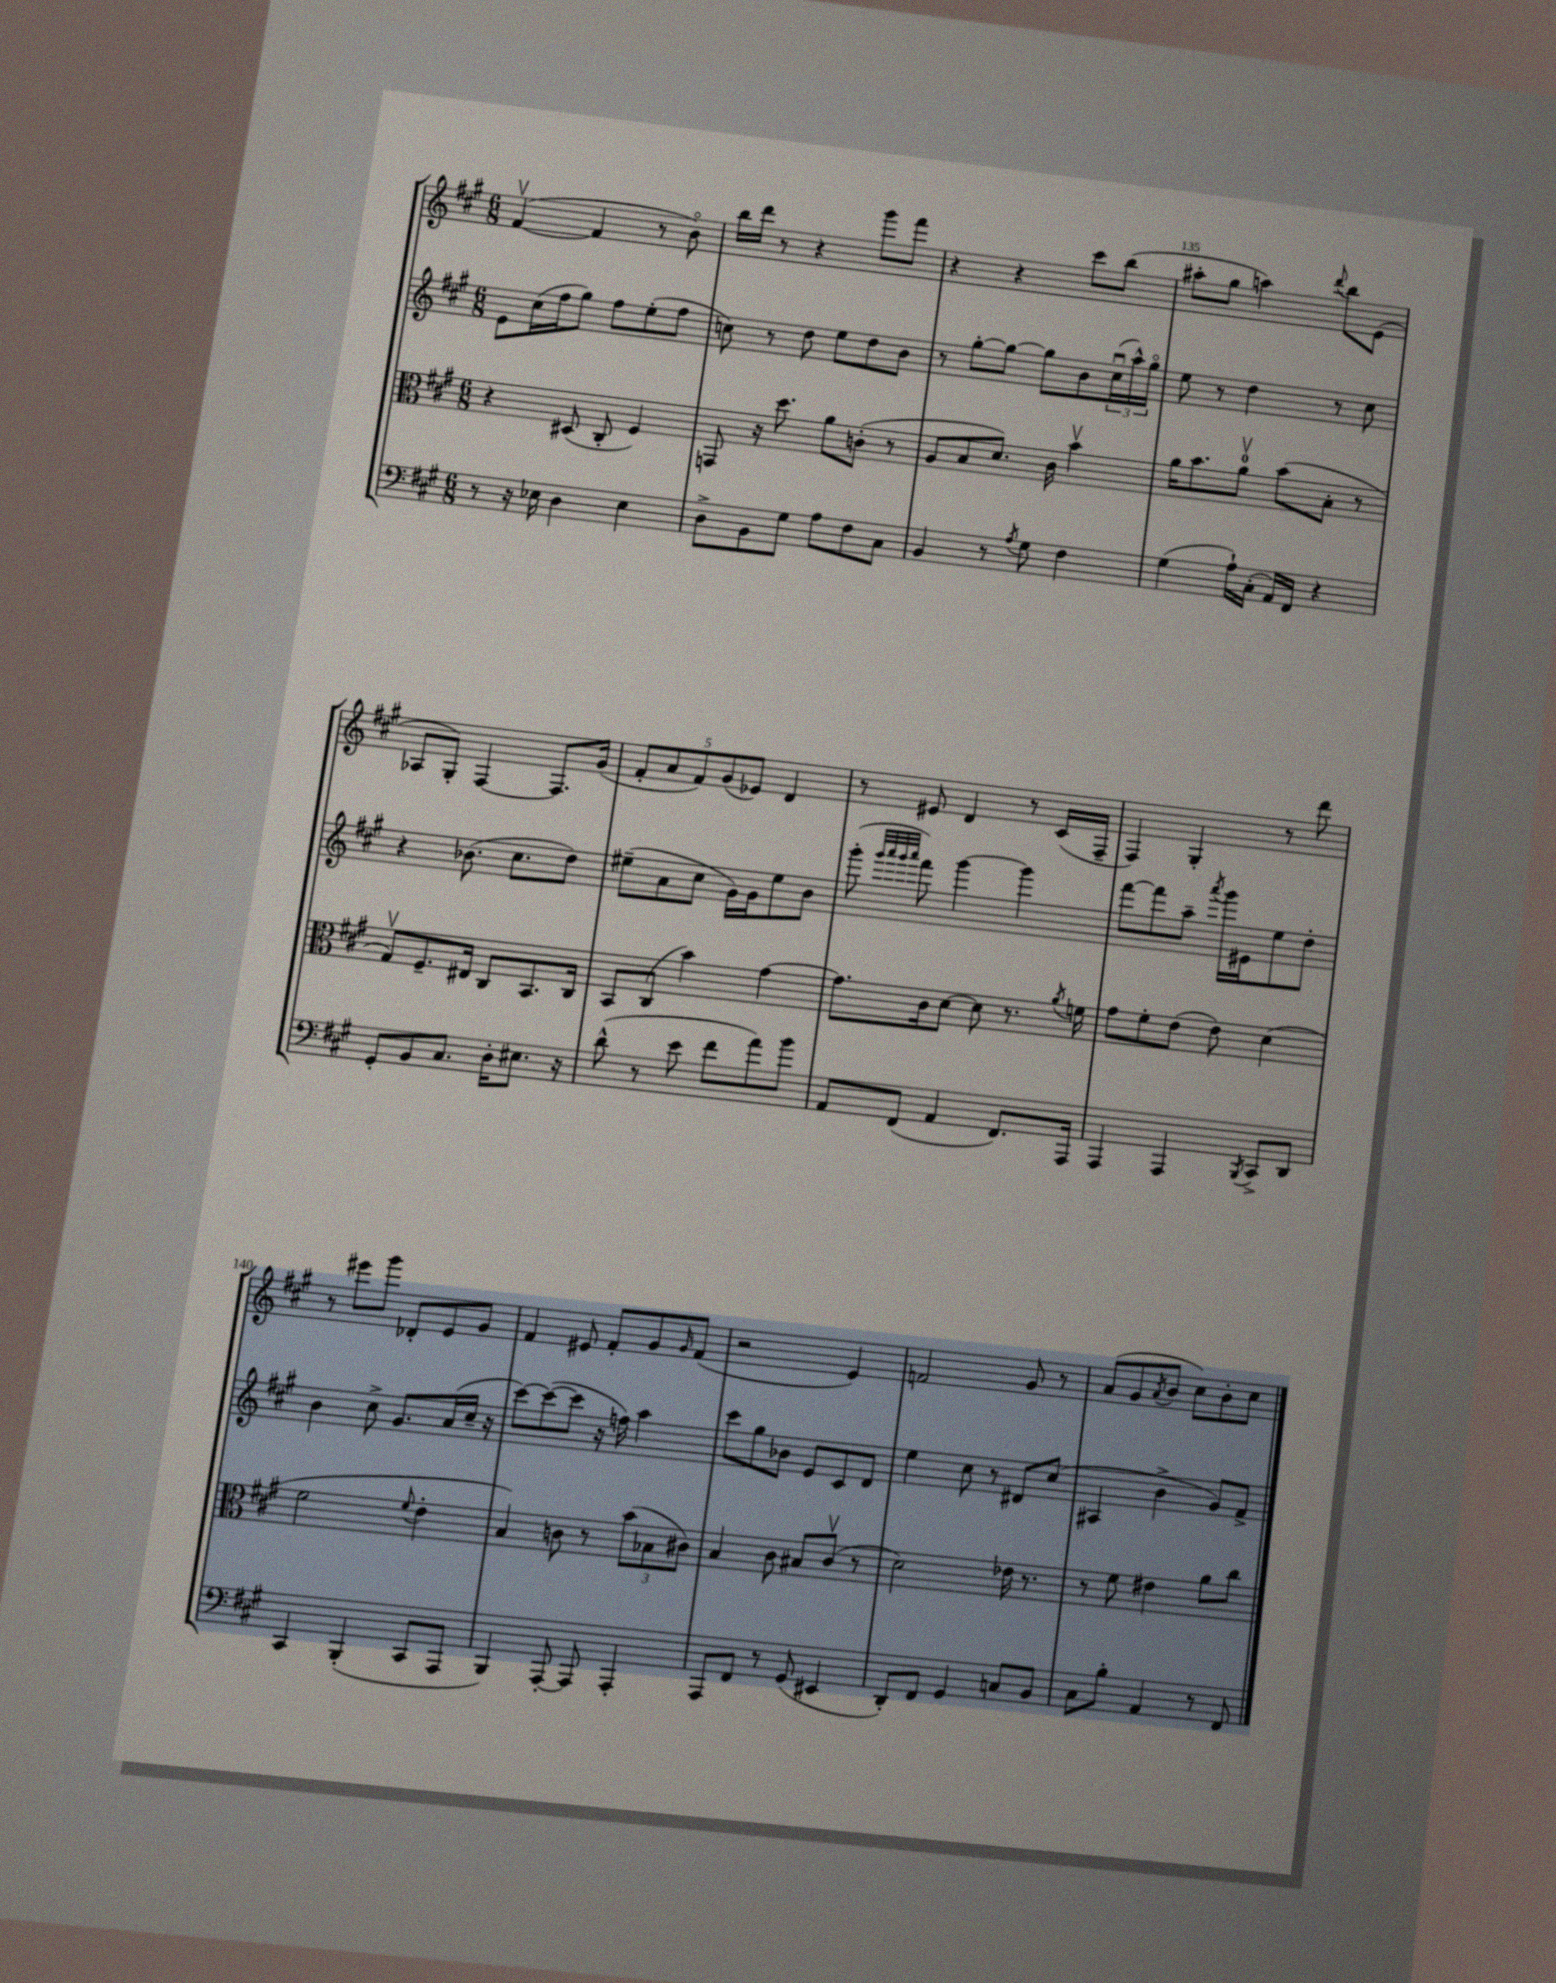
<<
\new StaffGroup <<
\new Staff = "s0" {
    \clef treble \key a \major \numericTimeSignature \time 6/8
    fis'4~\upbow( fis'4 r8 b'8\flageolet) |
    b''16 d'''16 r8 r4 gis'''8 fis'''8 |
    r4 r4 cis'''8 b''8( |
    ais''8-. gis''8 a''4) \appoggiatura { d'''8 } b''8 e'8( |
    aes8 gis8-.) fis4~ fis8. gis'16( |
    \tuplet 5/4 { fis'8-. a'8 fis'8) gis'8( ees'8) } d'4 |
    r8 eis'8 d'4 r8 cis'16( fis16-- |
    fis4) gis4-. r8 d'''8 |
    r8 eis'''8 gis'''8 des'8-. e'8 gis'8 |
    fis'4 eis'8 fis'8-. gis'8 \grace { gis'16 } fis'8( |
    r2 e'4) |
    f'2 gis'8 r8 |
    a'8( gis'8 \acciaccatura { a'8 } b'8 cis''8) b'8-. cis''8 \bar "|." |
}
\new Staff = "s1" {
    \clef treble \key a \major \numericTimeSignature \time 6/8
    e'8 cis''16( fis''16 gis''8) fis''8 e''8-.( fis''8 |
    c''8) r8 d''8 e''8 d''8 b'8 |
    r8 gis''8~-. gis''8~ gis''8 b'8 \tuplet 3/2 { cis''16\downbow( a''16-^) gis''16\flageolet } |
    e''8 r8 d''4 r8 cis''8 |
    r4 bes'8.( cis''8. d''8) |
    eis''8--( a'8 cis''8 gis'16) gis'16 eis''8 b'8 |
    gis'''8-.( \grace { gis'''32 a'''32 gis'''32 a'''32 } fis'''8) gis'''4~ gis'''4 |
    fis'''8~ fis'''8 a''8-- \acciaccatura { a'''8 } gis'''16 eis'16 e''8 d''8-. |
    b'4 cis''8-> gis'8. a'16( cis''16-- r16 |
    cis'''8~) cis'''8~( cis'''8 r16 f''16) a''4 |
    cis'''8 gis''8 bes'8 e'8 cis'8 d'8 |
    e''4 cis''8 r8 dis'8 cis''8( |
    ais4 b'4-> gis'8) fis'8-> \bar "|." |
}
\new Staff = "s2" {
    \clef alto \key a \major \numericTimeSignature \time 6/8
    r4 dis8( cis8-. fis4) |
    g,8 r16 d''8. a'8 c'8-.( r8 |
    a8 b8 d'8.) cis'16 b'4\upbow |
    a'16 b'8. a'8-0\upbow b'8( b8-. r8 |
    gis8\upbow) fis8.-- eis16 cis8 b,8. cis16 |
    b,8 cis8( b'4) gis'4~ |
    gis'8. cis'16 d'8~ d'8 r8. \acciaccatura { a'8 } f'16 |
    gis'8 fis'8-. e'8( e'8) d'4( |
    fis'2 \appoggiatura { fis'8 } e'4-. |
    b4) c'8 r8 \tuplet 3/2 { b'8( bes8 cis'8) } |
    b4 cis'8 bis8 cis'8\upbow( r8 |
    d'2) ees'16 r8. |
    r8 fis'8 eis'4 a'8 cis''8 \bar "|." |
}
\new Staff = "s3" {
    \clef bass \key a \major \numericTimeSignature \time 6/8
    r8 r16 ees16 d4 ees4 |
    d8-> b,8 gis8 a8 fis8 cis8 |
    b,4 r8 \acciaccatura { a8 } gis8 fis4 |
    gis4( a16-!) cis16-.( a,16) fis,16 r4 |
    gis,8-. b,8 cis8. d16-. eis8. r16 |
    d'8-^( r8 e'8 fis'8 a'8) b'8 |
    a,8 fis,8( a,4 fis,8.) a,,16 |
    a,,4 a,,4 \acciaccatura { b,,8 } cis,8-> d,8 |
    cis,4 b,,4-.( cis,8 a,,8 |
    b,,4) a,,8~-. a,,8 a,,4-. |
    a,,8 fis,8 r8 gis,8( eis,4 |
    d,8-.) fis,8 gis,4 c8 b,8 |
    cis8 b8-. a,4 r8 fis,8 \bar "|." |
}
>>
>>
\layout { \context { \Score currentBarNumber = #132 \override BarNumber.break-visibility = ##(#f #t #t) barNumberVisibility = #(every-nth-bar-number-visible 5) } }
